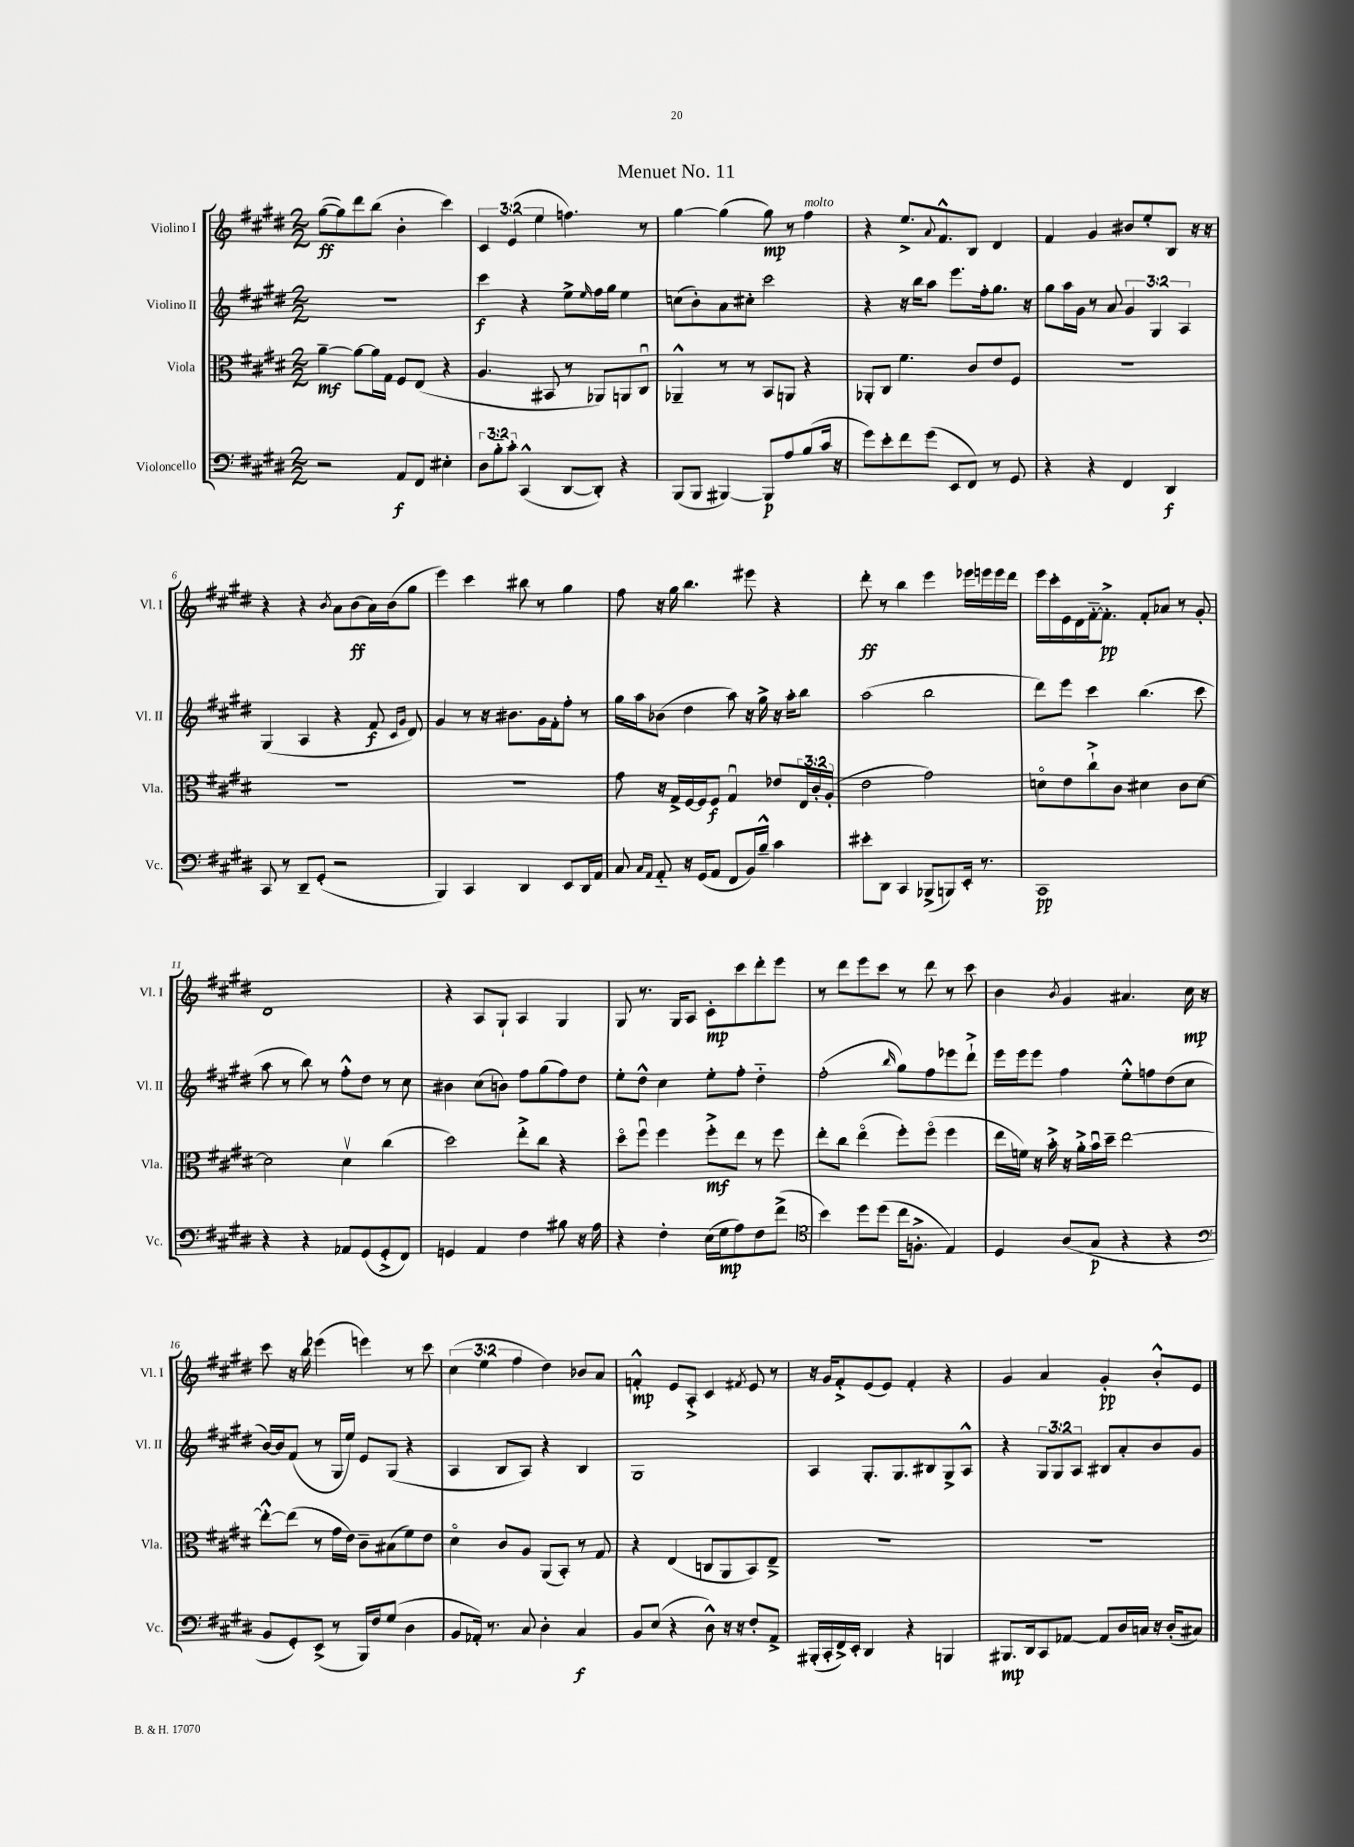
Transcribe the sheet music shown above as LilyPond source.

\header { title = "Menuet No. 11" }
<<
\new StaffGroup <<
\new Staff = "s0" \with { instrumentName = "Violino I" shortInstrumentName = "Vl. I" } {
    \clef treble \key e \major \numericTimeSignature \time 2/2 \override Staff.TupletNumber.text = #tuplet-number::calc-fraction-text
    gis''8~\ff( gis''8) dis'''8 b''8( b'4-. cis'''4) |
    \tuplet 3/2 { cis'4 e'4( e''4 } f''4.) r8 |
    gis''4~ gis''4( gis''8\mp) r8 fis''4^\markup { \italic "molto" } |
    r4 e''8.-> \appoggiatura { a'8 } fis'8.-^ b8 dis'4 |
    fis'4 gis'4 bis'8 e''8-. b8 r16 r16 |
    r4 r4 \acciaccatura { b'8 } a'8 b'8\ff( a'16) b'16( gis''8 |
    e'''4) cis'''4 bis''8 r8 gis''4 |
    fis''8 r16 gis''16 b''4. eis'''8 r4 |
    dis'''8-.\ff r8 b''4 e'''4 ees'''16 e'''16 e'''16 dis'''16 |
    e'''16 cis'''16-. e'16 dis'16 fis'16~-_ fis'8.-.->\pp fis'8-. aes'8 r8 gis'8-. |
    dis'1 |
    r4 a8 gis8-! a4 gis4 |
    gis8 r8. gis16 a8 cis'8-.\mp cis'''8 dis'''8-. e'''8 |
    r8 dis'''8 e'''8 cis'''8 r8 dis'''8 r8 cis'''8 |
    b'4 \acciaccatura { b'8 } gis'4 ais'4. cis''16\mp r16 |
    cis'''8 r16 b''16 ees'''4( e'''4) r8 cis'''8 |
    \tuplet 3/2 { cis''4( e''4 fis''4 } dis''4) bes'8 a'8 |
    f'4-.-^\mp e'8 a8-.-> cis'4 \acciaccatura { fis'8 } e'8 r8 |
    r16 gis'16 fis'8-.-> e'8( e'8) fis'4-. r4 |
    gis'4 a'4 gis'4-.\pp b'8-.-^ e'8 \bar "|." |
}
\new Staff = "s1" \with { instrumentName = "Violino II" shortInstrumentName = "Vl. II" } {
    \clef treble \key e \major \numericTimeSignature \time 2/2 \override Staff.TupletNumber.text = #tuplet-number::calc-fraction-text
    R1 |
    cis'''4\f r4 e''8-> \grace { e''16 } fis''16 gis''16 e''4 |
    c''8( b'8-.) a'8 cis''8-. cis'''2 |
    r4 r16 b''16 a''8 e'''8. fis''16-. gis''8. r16 |
    gis''8 a''16 gis'16 r8 a'8 \tuplet 3/2 { gis'4 gis4 a4 } |
    gis4( a4 r4 fis'8\f \grace { cis'16 gis'16 } dis'8) |
    gis'4 r8 r16 bis'8. gis'16 fis'16-. fis''8-. r8 |
    gis''16 a''16 bes'8( dis''4 a''8) r16 gis''16-> r16 a''16-. b''8 |
    a''2( b''2 |
    dis'''8) e'''8 cis'''4 b''4.( cis'''8 |
    a''8 r8 b''8) r8 fis''8-.-^ dis''8 r8 cis''8 |
    bis'4 cis''8( b'8) fis''8 gis''8( fis''8) dis''8 |
    e''8-. dis''8-^ cis''4 e''8-. fis''8-. dis''4-_ |
    fis''2-.( \grace { b''16 } gis''8) fis''8 ees'''8 dis'''8-!-> |
    e'''16 e'''16 e'''8 fis''4 e''8-.-^ f''8 dis''8( cis''8 |
    b'16~) b'16 fis'8( r8 gis16 e''16) e'8 gis8( r4 |
    a4 b8 a8) r4 b4 |
    gis1 |
    a4 gis8.-. gis8. bis8 gis8-> a8-^ |
    r4 \tuplet 3/2 { gis8 gis8 a8 } bis8 a'8-. b'8 gis'8 \bar "|." |
}
\new Staff = "s2" \with { instrumentName = "Viola" shortInstrumentName = "Vla." } {
    \clef alto \key e \major \numericTimeSignature \time 2/2 \override Staff.TupletNumber.text = #tuplet-number::calc-fraction-text
    a'4~--\mf a'8~ a'16 gis16 fis8 e8( r4 |
    a4. bis,8 r8 aes,8) a,8 cis8\downbow |
    aes,4---^ r8 r8 b,8 a,8 r4 |
    aes,8-. cis8 fis'4. cis'8 e'8 fis8 |
    R1 |
    R1 |
    R1 |
    gis'8 r16 gis16-> fis16~ fis16 fis8\f gis4\downbow ees'8 \tuplet 3/2 { e16 cis'16-. a16-.( } |
    e'2 gis'2) |
    d'8\flageolet e'8 cis''8-!-> cis'8 dis'4 cis'8 dis'8~ |
    dis'2 dis'4\upbow cis''4( |
    dis''2) e''8-.-> cis''8 r4 |
    dis''8\flageolet fis''8\downbow fis''4 fis''8-.->\mf e''8 r8 fis''8 |
    e''8-. cis''8 e''4\flageolet( fis''8-.) fis''8\flageolet( fis''4 |
    e''16 f'16) r16 b'16-.-> r16 a'16-.-> b'16\downbow dis''16-- e''2~ |
    e''8~-.-^ e''8( r8 gis'16 e'16) cis'8-- bis8( fis'8) e'8 |
    dis'4\flageolet cis'8 a8 a,8( b,8-.) r8 gis8 |
    r4 e4( c8 a,8 b,8) e8---> |
    R1 |
    R1 \bar "|." |
}
\new Staff = "s3" \with { instrumentName = "Violoncello" shortInstrumentName = "Vc." } {
    \clef bass \key e \major \numericTimeSignature \time 2/2 \override Staff.TupletNumber.text = #tuplet-number::calc-fraction-text
    r2 a,8\f fis,8 eis4-. |
    \tuplet 3/2 { dis8 b8-_ cis'8-. } cis,4-^( dis,8~ dis,8-.) r4 |
    b,,8( b,,8 bis,,4~) bis,,8\p a8 b8( cis'16 r16 |
    gis'8) e'8-. fis'8 gis'8( e,8 fis,8) r8 gis,8 |
    r4 r4 fis,4 dis,4\f |
    cis,8 r8 dis,8-- gis,8-.( r2 |
    b,,4) cis,4 dis,4 e,8 dis,16 a,16 |
    cis8 \grace { cis16 a,16 } a,8-_ r16 gis,16( a,8 fis,8 b,16) b16---^ cis'4 |
    eis'8-. dis,8 cis,4 bes,,8->( b,,8) e,16-. r8. |
    cis,1\pp |
    r4 r4 aes,8 gis,8( gis,8-.-> fis,8) |
    g,4 a,4 fis4 bis8 r16 a16 |
    r4 fis4-. e16( gis16\mp a8) fis8 fis'8->( |
    \clef tenor b'4) dis''8 dis''8( cis''16 f8.-.-> e4) |
    dis4 a8( gis8\p r4 r4 |
    \clef bass b,8 gis,8-.) e,8->( r8 b,,16) fis16 gis8( dis4 |
    b,8 aes,16-.) r8. cis8 dis4-. cis4\f |
    b,8 e8( r4 dis8-^) r16 r16 fis8-. a,8-> |
    bis,,16-.( cis,16-. fis,16->) e,16-. dis,4 r4 b,,4 |
    bis,,8.\mp dis,16 cis,8 aes,8~ aes,8 dis16 c16 r16 dis16-.( cis8) \bar "|." |
}
>>
>>
